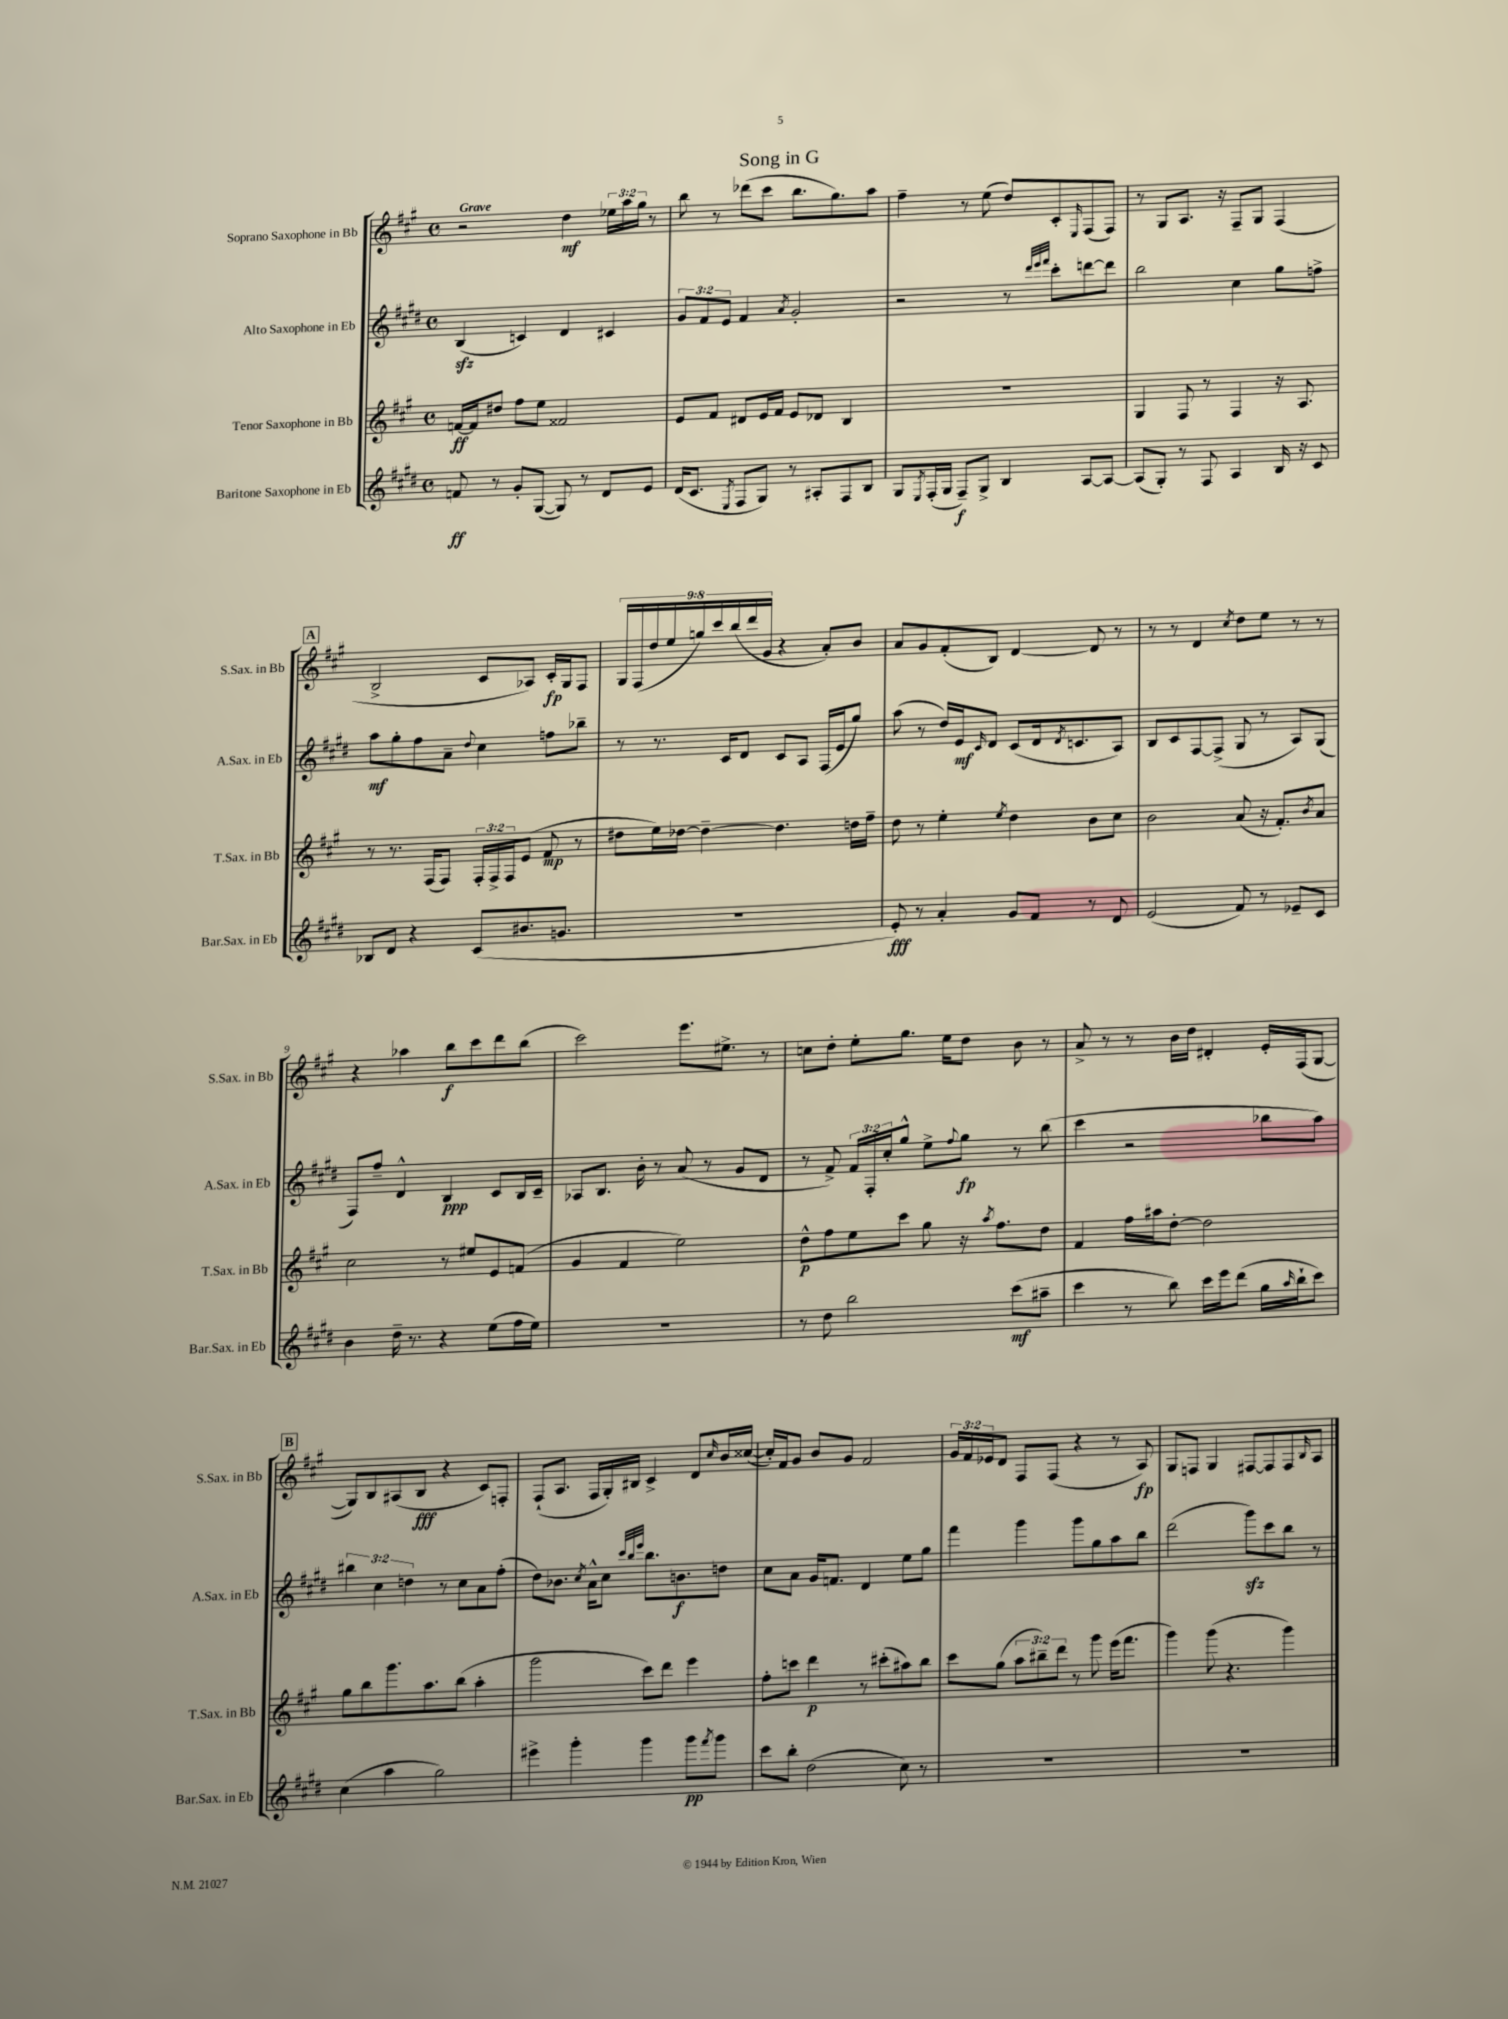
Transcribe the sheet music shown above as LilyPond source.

\header { title = "Song in G" }
<<
\new StaffGroup <<
\new Staff = "s0" \with { instrumentName = "Soprano Saxophone in Bb" shortInstrumentName = "S.Sax. in Bb" } {
    \clef treble \key a \major \defaultTimeSignature \time 4/4 \override Staff.TupletNumber.text = #tuplet-number::calc-fraction-text \tempo "Grave"
    r2 d''4\mf \tuplet 3/2 { ees''16 a''16 gis''16 } r8 |
    b''8 r8 des'''8( cis'''8 b''8. gis''8.) a''8 |
    fis''4-- r8 e''8( d''8) cis'8-. \grace { e16 } fis8( fis8) |
    r8 gis8 a8. r16 fis8-- gis8 fis4( |
    \mark \markup { \box "A" } b2-> cis'8 aes8) cis'16-.\fp gis16 fis8 |
    \tuplet 9/8 { gis16 fis16( d''16 e''16 g''16) cis'''16 b''16( d'''16 gis'16 } r4 a'8-.) b'8 |
    a'8 gis'8 fis'8-.( b8) d'4~ d'8 r8 |
    r8 r8 d'4 \acciaccatura { cis''8 } d''8 e''8 r8 r8 |
    r4 aes''4 b''8\f cis'''8 d'''8 b''8( |
    cis'''2) e'''8. eis''8.-> r8 |
    c''8 d''8-. e''8-. gis''8. e''16 d''8 b'8 r8 |
    a'8-> r8 r8 b'16 d''16 dis'4-. e'16-. fis16( gis8~ |
    \mark \markup { \box "B" } gis8) b8 ais8( b8\fff r4 cis'8) f8-. |
    fis8-!( a8. fis16 gis16-.) bis16 cis'4-> d'8 \grace { cis''16 } b'16 cisis''16~( |
    cisis''16-.) fis'16 gis'8 b'8 gis'8 fis'2 |
    \tuplet 3/2 { gis'16 fis'16 ees'16 } d'8 fis8 fis8( r4 r8 a8\fp) |
    gis8 f8 gis4 fis8~ fis8 fis8 \grace { b16 } a8 \bar "|." |
}
\new Staff = "s1" \with { instrumentName = "Alto Saxophone in Eb" shortInstrumentName = "A.Sax. in Eb" } {
    \clef treble \key e \major \defaultTimeSignature \time 4/4 \override Staff.TupletNumber.text = #tuplet-number::calc-fraction-text
    b4\sfz( c'4) dis'4 cis'4 |
    \tuplet 3/2 { gis'8 fis'8 e'8 } fis'4 \acciaccatura { a'8 } gis'2-. |
    r2 r8 \grace { dis'''32 e'''32 fis'''32 } cis'''8-. d'''8~ d'''8 |
    b''2 cis''4 gis''8 f''8-> |
    \mark \markup { \box "A" } a''8\mf gis''8-. fis''8 a'8-- \appoggiatura { dis''8 } cis''4 f''8 bes''8-- |
    r8 r8. cis'16 dis'8 cis'8 a8 fis16( e'16 gis''8) |
    a''8( r8 dis''16) e'16\mf \grace { cis'16 } dis'8 cis'8( dis'16 \acciaccatura { dis'8 } c'8. a8) |
    b8 cis'8 fis8~ fis8->( gis8 r8 a8) gis8( |
    fis8) fis''8-- dis'4-^ b4\ppp cis'8 b16 cis'16-- |
    aes8 b8. b'16-. r8 a'8( r8 gis'8 dis'8 |
    r8 fis'8->) \tuplet 3/2 { fis'16 fis16-. cis''16-. } gis''8-^ e''8-> \appoggiatura { fis''8 } gis''8\fp r8 b''8( |
    cis'''4 r2 bes''8 a''8) |
    \mark \markup { \box "B" } \tuplet 3/2 { bis''4 cis''4 d''4 } r8 cis''8 a'8 fis''8-.( |
    dis''8) bes'8. \acciaccatura { cis''8 } a'16-^ cis''8 \grace { cis'''32 b''32 e'''32 } b''8. b'8.\f d''8 |
    cis''8 a'8 gis'16 f'8. dis'4 e''8 gis''8 |
    fis'''4 gis'''4 gis'''8 gis''8 a''8 b''8 |
    dis'''2( gis'''8\sfz) cis'''8 b''8 r8 \bar "|." |
}
\new Staff = "s2" \with { instrumentName = "Tenor Saxophone in Bb" shortInstrumentName = "T.Sax. in Bb" } {
    \clef treble \key a \major \defaultTimeSignature \time 4/4 \override Staff.TupletNumber.text = #tuplet-number::calc-fraction-text
    f'16~\ff f'16 dis''8 fis''8 e''8 fisis'2 |
    e'8 fis'8 dis'8 e'16 fis'16 e'8 des'8 b4 |
    R1 |
    gis4 fis8 r8 fis4 r16 a8. |
    \mark \markup { \box "A" } r8 r8. fis16( fis8) \tuplet 3/2 { fis16-. fis16-> fis16 } e'8( fis'8\mp r8 |
    dis''8 e''16) des''16~ des''4~-- des''4. d''16 fis''16-- |
    d''8 r8 e''4-. \acciaccatura { e''8 } d''4 b'8 cis''8 |
    b'2 a'8( r16 fis'8.-.) \acciaccatura { b'8 } a'8 |
    cis''2 r8 eis''8 e'8 f'8( |
    gis'4 fis'4 e''2) |
    d''8-^\p fis''8 e''8 cis'''8 gis''8 r16 \acciaccatura { a''8 } fis''8. d''8 |
    fis'4 fis''16 ais''16 d''8~-. d''2 |
    \mark \markup { \box "B" } gis''8 b''8 gis'''8. a''8. b''8( a''4-. |
    gis'''2 cis'''8) d'''8 e'''4 |
    fis''8-. c'''8 d'''4\p r8 cis'''8-.( ais''8) b''8 |
    cis'''8 gis''8( \tuplet 3/2 { a''8 bis''8--) d'''8 } r8 gis'''8 e'''16( fis'''8. |
    gis'''4) gis'''8( r4. gis'''4) \bar "|." |
}
\new Staff = "s3" \with { instrumentName = "Baritone Saxophone in Eb" shortInstrumentName = "Bar.Sax. in Eb" } {
    \clef treble \key e \major \defaultTimeSignature \time 4/4
    f'8\ff r8 gis'8-. gis8~( gis8) r8 dis'8 e'8 |
    dis'16( cis'8. \acciaccatura { e8 } fis8 gis8) r8 ais8-. fis8 b8 |
    gis8 \acciaccatura { e8 } fis16-.( gis16 fis8--\f) gis8-> b4 a8~ a8~ |
    a8( gis8-.) r8 fis8 a4 b16 r16 cis'8 |
    \mark \markup { \box "A" } bes8 dis'8 r4 cis'8( bis'8. g'8. |
    R1 |
    e'8-.\fff) r8 a'4-. gis'8 fis'8 r8 dis'8 |
    e'2( fis'8) r8 ees'8-- cis'8 |
    b'4 dis''16-- r8. r4 e''8( fis''16 e''16) |
    R1 |
    r8 dis''8 b''2 cis'''8\mf( ais''8-- |
    cis'''4 r8 b''8) cis'''16 e'''16 dis'''8( gis''16 \grace { a''16 } b''16-! cis'''8) |
    \mark \markup { \box "B" } cis''4( a''4 gis''2) |
    eis'''4-> gis'''4-. gis'''4 gis'''8\pp \acciaccatura { fis'''8 } gis'''8 |
    cis'''8 b''8-. dis''2( cis''8) r8 |
    R1 |
    R1 \bar "|." |
}
>>
>>
